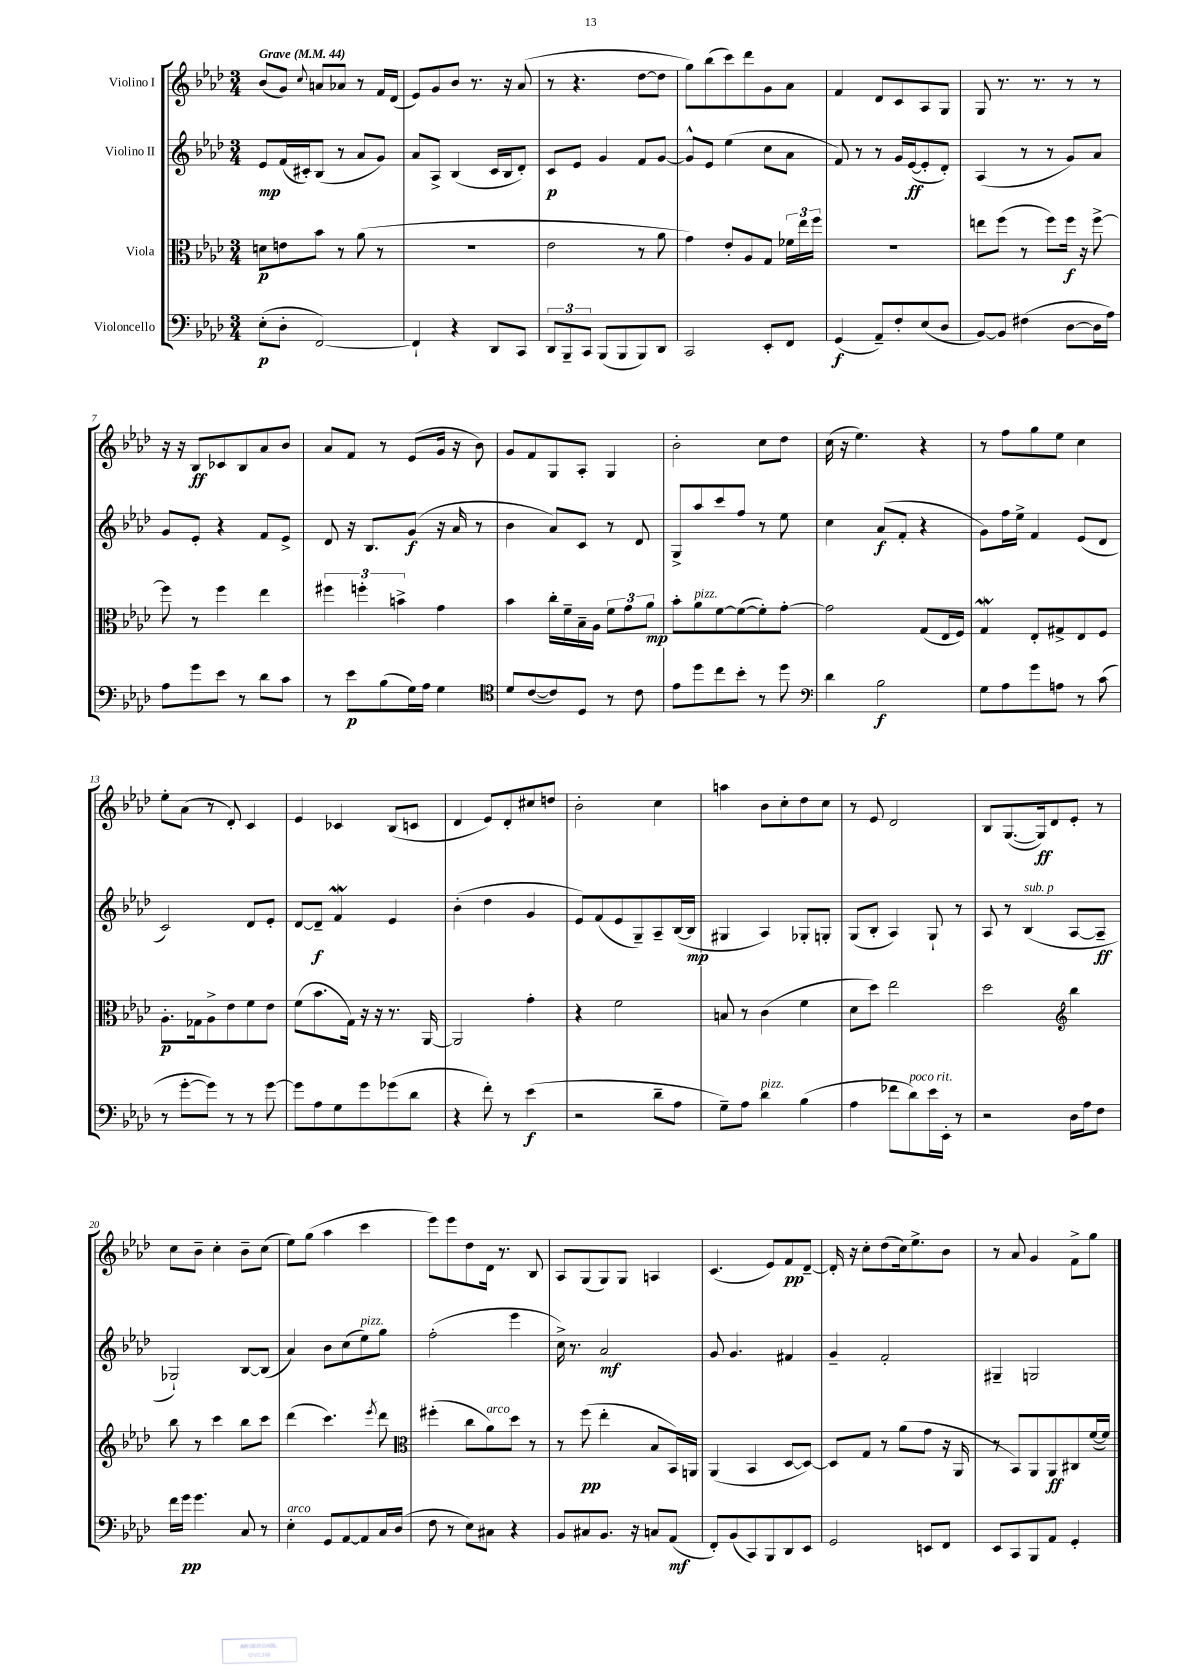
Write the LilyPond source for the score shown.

<<
\new StaffGroup <<
\new Staff = "s0" \with { instrumentName = "Violino I" } {
    \clef treble \key aes \major \numericTimeSignature \time 3/4 \tempo "Grave" 4 = 44
    \autoBeamOff bes'8[( g'8]) \appoggiatura { c''8 } a'8[ aes'8] r8 f'16[ des'16]( |
    ees'8[) g'8 bes'8] r8. r16 aes'8( |
    r8 r4. des''8[~ des''8] |
    g''8[) bes''8( c'''8) des'''8 g'8 aes'8] |
    f'4 des'8[ c'8 aes8 g8] |
    g8 r8. r8. r8 r8 |
    r16 r16 bes8[\ff ces'8 bes8 aes'8 bes'8] |
    aes'8[ f'8] r8 ees'8[( g'16] r16 bes'8) |
    g'8[ f'8 g8 aes8]-. g4 |
    bes'2-. c''8[ des''8] |
    c''16( r16 ees''4.) r4 |
    r8 f''8[ g''8 ees''8] c''4 |
    ees''8[-. aes'8]( r8 des'8-.) c'4 |
    ees'4 ces'4 bes8[( c'8] |
    des'4 ees'8[) des'8-. cis''8 d''8] |
    bes'2-. c''4 |
    a''4 bes'8[ c''8-. des''8 c''8] |
    r8 ees'8 des'2 |
    bes8[ g8.~( g16\ff) des'8 ees'8]-. r8 |
    c''8[ bes'8]-- c''4-. bes'8[-- c''8]( |
    ees''8[) g''8]( aes''4 c'''4 |
    ees'''8[) ees'''8 des''8 des'16] r8. bes8 |
    aes8[ g8( g8) g8] a4 |
    c'4.( ees'8[) f'8\pp des'8]~-- |
    des'16-. r16 c''8[-. des''8( c''16) ees''8.-> bes'8] |
    r8 aes'8 g'4 f'8[-> g''8] \bar "|." |
}
\new Staff = "s1" \with { instrumentName = "Violino II" } {
    \clef treble \key aes \major \numericTimeSignature \time 3/4
    \autoBeamOff ees'8[\mp f'16( cis'16-.) bes8]( r8 aes'8[ g'8]) |
    aes'8[ aes8]-> bes4( c'16[ bes16 des'8]-.) |
    c'8[\p ees'8] g'4 f'8[ g'8]~ |
    g'8[-^ ees'8] ees''4( c''8[ aes'8] |
    f'8) r8 r8 g'16[ ees'16~\ff( ees'8-. des'8]-.) |
    aes4( r8 r8 g'8[) aes'8] |
    g'8[ ees'8]-. r4 f'8[ ees'8]-> |
    des'8 r16 bes8.[ g'8]\f( r16 aes'16 r8 |
    bes'4 aes'8[) c'8] r8 des'8 |
    g8[-> aes''8 c'''8 f''8] r8 ees''8 |
    c''4 aes'8[\f( f'8]-. r4 |
    g'8[) f''16 ees''16]-> f'4 ees'8[( des'8] |
    c'2) des'8[ ees'8]-. |
    des'8[~ des'8]--\f f'4\mordent ees'4 |
    bes'4-.( des''4 g'4 |
    ees'8[) f'8( ees'8 g8--) aes8-- bes16~( bes16]\mp |
    gis4 aes4) ges8[-. g8]-. |
    g8[( bes8]-. aes4) g8-! r8 |
    aes8 r8 bes4^\markup { \italic "sub. p" }( aes8[~ aes8]--\ff |
    ges2-!) bes8[~ bes8]( |
    aes'4) bes'8[ c''8( ees''8^\markup { \italic "pizz." }) g''8] |
    f''2-.( ees'''4 |
    c''16->) r8. aes'2\mf |
    g'8 g'4. fis'4 |
    g'4-- f'2-. |
    gis4-- g2 \bar "|." |
}
\new Staff = "s2" \with { instrumentName = "Viola" } {
    \clef alto \key aes \major \numericTimeSignature \time 3/4
    \autoBeamOff d'8[\p e'8 bes'8] r8 aes'8( r8 |
    R2. |
    ees'2 r8 aes'8 |
    g'4) ees'8[-. aes8 g8] \tuplet 3/2 { fes'16[ ees''16 f''16] } |
    R2. |
    e''8[ f''8]( r8 f''8[) f''16]\f r16 f''8~-> |
    f''8 r8 f''4 ees''4 |
    \tuplet 3/2 { fis''4 f''4-. b'4-> } g'4 |
    bes'4 c''16[-. f'16-- bes16-- aes16] \tuplet 3/2 { f'8[ g'8 aes'8]\mp } |
    bes'8[-. aes'8^\markup { \italic "pizz." } f'8~ f'8~( f'8-.) g'8]~-. |
    g'2 g8[( ees16 f16]) |
    g4\mordent ees8[-. gis8-> ees8 f8] |
    aes8.[-.\p ges16 aes8-> ees'8 f'8 ees'8] |
    f'8[( bes'8. g16]) r16 r16 r8. aes,16~ |
    aes,2 g'4-. |
    r4 f'2 |
    b8 r8 c'4( f'4 |
    des'8[ des''8]) ees''2 |
    des''2 \clef treble bes''4 |
    bes''8 r8 c'''4 bes''8[ c'''8] |
    des'''4( c'''4.) \acciaccatura { ees'''8 } des'''8 |
    \clef alto fis''4-.( c''8[ aes'8^\markup { \italic "arco" }) des''8] r8 |
    r8 f''8\pp( ees''4-. bes8[ bes,16) a,16] |
    aes,4( bes,4 des8[~ des8]~) |
    des8[ g8] r8 aes'8[( g'8] r16 aes,16 |
    r8 bes,8[) aes,8 aes,8\ff cis8 f'16~( f'16]) \bar "|." |
}
\new Staff = "s3" \with { instrumentName = "Violoncello" } {
    \clef bass \key aes \major \numericTimeSignature \time 3/4
    \autoBeamOff ees8[-.\p( des8]-. f,2~) |
    f,4-! r4 des,8[ c,8] |
    \tuplet 3/2 { des,8[ bes,,8-- c,8] } bes,,8[( bes,,8 bes,,8) des,8] |
    c,2 ees,8[-. f,8] |
    g,4\f( aes,8[--) f8-. ees8( des8] |
    bes,8[~) bes,8] fis4( des8[~ des16 aes16]) |
    aes8[ g'8 ees'8] r8 des'8[ c'8] |
    r8 ees'8[\p bes8( g16) aes16] g4 |
    \clef tenor des'8[ c'8~( c'8) des8] r8 c'8 |
    ees'8[ des''8 c''8 bes'8]-. r8 des''8 |
    \clef bass des'4 bes2\f |
    g8[ aes8 g'8 a8] r8 c'8( |
    r8 g'8[~-. g'8]) r8 r8 g'8~ |
    g'8[ aes8 g8 g'8 ges'8( des'8] |
    r4 f'8-.) r8 ees'4\f( |
    r2 des'8[-- aes8] |
    g8[--) aes8] des'4^\markup { \italic "pizz." } bes4( |
    aes4 fes'8[ des'8^\markup { \italic "poco rit." }) ees'16 ees,16]-. r8 |
    r2 des16[ aes16 f8] |
    f'16[ g'16]\pp g'4. c8 r8 |
    ees4-.^\markup { \italic "arco" } g,8[ aes,8~ aes,8 c16 des16]( |
    f8 r8 ees8[) cis8] r4 |
    bes,8[ cis8 bes,8.] r16 c8[ aes,8]\mf( |
    f,8[-.) bes,8( c,8) bes,,8 des,8 ees,8] |
    g,2 e,8[ f,8] |
    ees,8[ c,8 bes,,8 aes,8] g,4-. \bar "|." |
}
>>
>>
